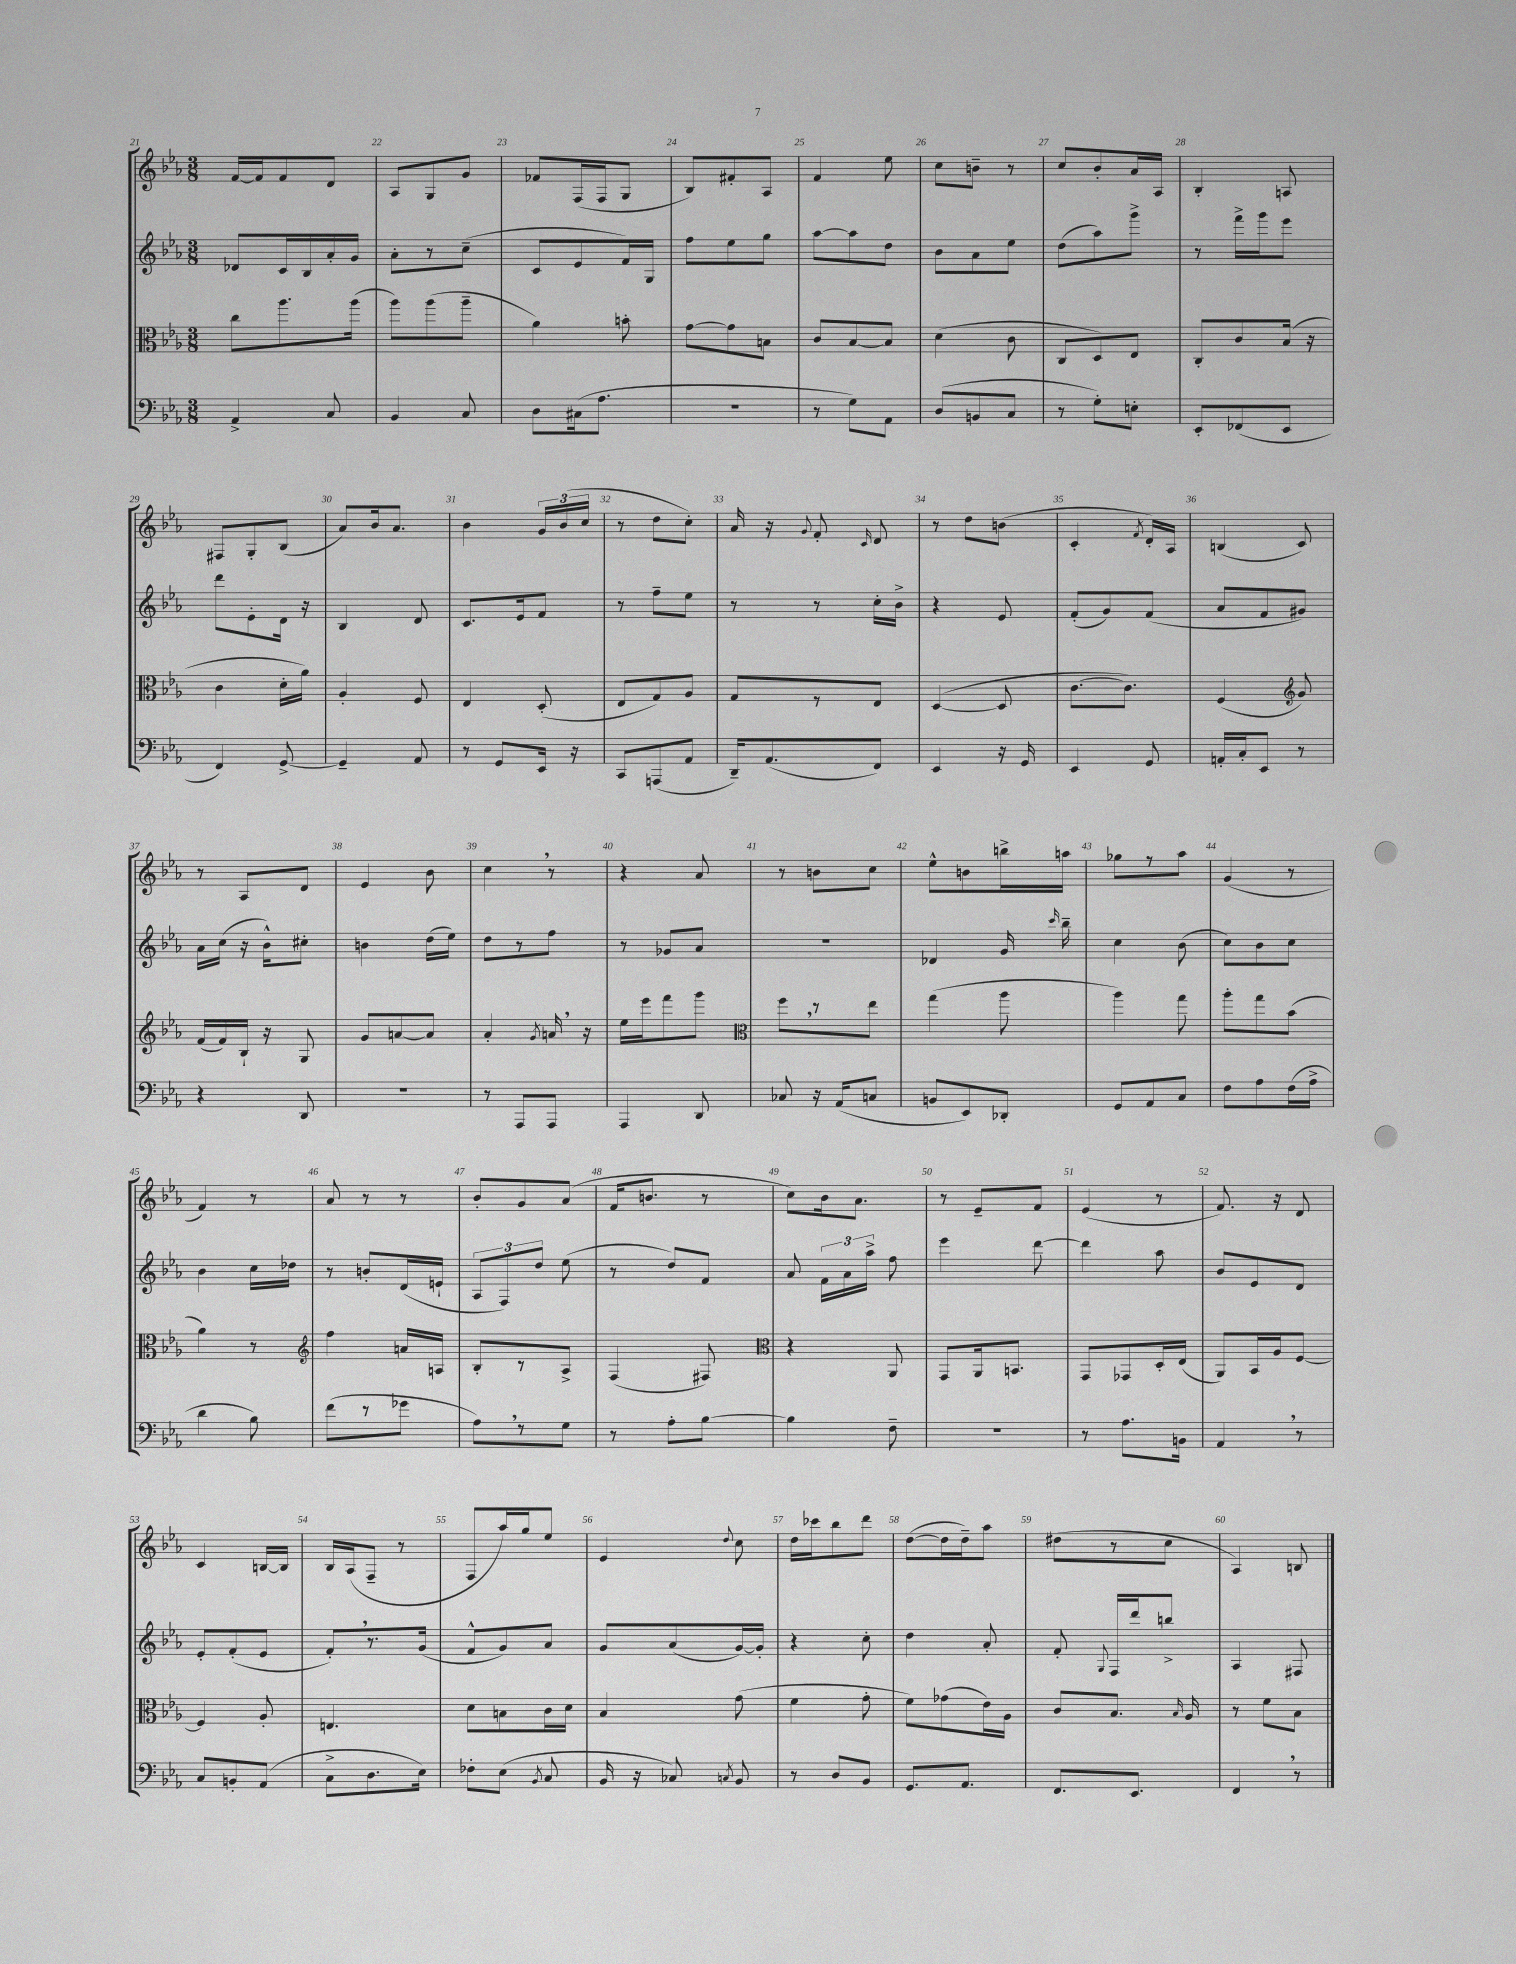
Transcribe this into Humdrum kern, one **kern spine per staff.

**kern	**kern	**kern	**kern
*staff4	*staff3	*staff2	*staff1
*clefF4	*clefC3	*clefG2	*clefG2
*k[b-e-a-]	*k[b-e-a-]	*k[b-e-a-]	*k[b-e-a-]
*M3/8	*M3/8	*M3/8	*M3/8
4AA-^	8cc	8d-	[16f
.	.	.	16f]
.	8.aa-	16c	8f
.	.	16B-	.
8C	.	16a-'	8d
.	(16aa-	16g	.
=	=	=	=
4BB-	8aa-)	8a-'	8A-
.	(8aa-	8r	8G
8C	8aa-~	(8cc~	8g
=	=	=	=
8D	4a-)	8c	8f-
(16C#	.	8e-	(16F
8.A-	.	.	16F
.	8b'	16f)	8G
.	.	16G	.
=	=	=	=
4.r	[8g	8ff	8B-)
.	8g]	8ee-	8f#'
.	8B	8gg	8A-
=	=	=	=
8r	8c	[8aa-	4f
8G)	[8B-	8aa-]	.
8AA-	8B-]	8dd	8ee-
=	=	=	=
(8D	(4d	8b-	8cc
8BB	.	8a-	8b~
8C	8c	8ee-	8r
=	=	=	=
8r	8C	(8dd	8cc
8G')	8D)	8aa-)	8b-'
8E'	8E-	8ggg^	16a-
.	.	.	16A-
=	=	=	=
8EE-'	8C'	8r	4B-'
(8FF-	8c	16fff^	.
.	.	16ggg	.
8EE-	(16B-	8eee-	8A
.	16r	.	.
=	=	=	=
4FF)	4c	8ddd	8F#
.	.	8e-'	8G'
[8GG^	16d'	16d	(8B-
.	16a-)	16r	.
=	=	=	=
4GG~]	4A-'	4B-	8a-)
.	.	.	16b-
.	.	.	8.a-
8AA-	8F	8d	.
=	=	=	=
8r	4E-	8.c	4b-
8GG	.	.	.
.	.	16e-	.
16EE-	(8D'	8f	24g
.	.	.	(24b-
16r	.	.	.
.	.	.	24cc
=	=	=	=
8CC	8E-	8r	8r
(8AAA	8G)	8ff~	8dd
8AA-	8A-	8ee-	8cc')
=	=	=	=
16DD~)	8G	8r	16a-
(8.AA-	.	.	16r
.	.	.	8qqg
.	8r	8r	8f'
.	.	.	16qqc
8FF)	8E-	16cc'	8d
.	.	16b-^	.
=	=	=	=
4EE-	([4D	4r	8r
.	.	.	8dd
16r	8D]	8e-	(8b
16GG	.	.	.
=	=	=	=
4EE-	[8.c	(8f'	4c'
.	.	8g)	.
.	8.c])	.	.
.	.	.	8qf
8GG	.	(8f	16d')
.	.	.	16A-
=	=	=	=
16AA'	(4F	8a-	(4B
16C'	.	.	.
8EE-	.	8f	.
*	*clefG2	*	*
8r	8g)	8g#)	8c)
=	=	=	=
4r	(16f	16a-	8r
.	16f)	(16cc	.
.	16B-`	16r	8A-
.	16r	16b-^^)	.
8DD	8G	8cc#'	8d
=	=	=	=
4.r	8g	4b	4e-
.	[8a	.	.
.	8a]	(16dd	8b-
.	.	16ee-)	.
=	=	=	=
8r	4a-'	8dd	4cc
8AAA-	.	8r	.
.	8qg	.	.
8AAA-	16a	8ff	8r
.	16r	.	.
=	=	=	=
4AAA-	16ee-	8r	4r
.	16eee-	.	.
.	8fff	8g-	.
8DD	8ggg	8a-	8a-
=	=	=	=
*	*clefC3	*	*
8C-	8ff	4.r	8r
16r	8r	.	8b
(16AA-	.	.	.
8C	8ee-	.	8cc
=	=	=	=
8BB	(4gg	4d-	8ee-^^
8EE-)	.	.	8b
8DD-'	8aa-	16g	16bb^
.	.	16qqccc	.
.	.	16bb-~	16aa
=	=	=	=
8GG	4aa-)	4cc	8gg-
8AA-	.	.	8r
8C	8gg	(8b-	8aa-
=	=	=	=
8F	8aa-'	8cc)	(4g
8A-	8gg	8b-	.
(16F	(8b-	8cc	8r
16A-^	.	.	.
=	=	=	=
4d	4a-)	4b-	4f)
8B-)	8r	16cc	8r
.	.	16dd-	.
=	=	=	=
*	*clefG2	*	*
(8f	4ff	8r	8a-
8r	.	8b'	8r
8g-	16a	(16d	8r
.	16A	16e`	.
=	=	=	=
8A-)	8B-'	12A-	8b-'
.	.	12F)	.
8r	8r	.	8g
.	.	12dd	.
8G	8A-^	(8ee-	(8a-
=	=	=	=
8r	(4F	8r	16f
.	.	.	8.b
8A-'	.	8dd)	.
[8B-	8F#)	8f	8r
=	=	=	=
*	*clefC3	*	*
4B-]	4r	8a-	8cc)
.	.	24f	16b-
.	.	24a-	.
.	.	.	8.a-
.	.	24aa-^	.
8F~	8AA-	8ff	.
=	=	=	=
4.r	8GG	4eee-	8r
.	16AA-	.	8e-~
.	8.BB	.	.
.	.	[8ddd	8f
=	=	=	=
8r	8GG	4ddd]	(4e-
8.A-	8GG-	.	.
.	16D'	8aa-	8r
16BB	(16E-	.	.
=	=	=	=
4AA-	8AA-)	8b-	8.f)
.	16BB-	8e-	.
.	16A-	.	16r
8r	[8F	8d	8d
=	=	=	=
8C	4F]	8e-'	4c
8BB'	.	(8f'	.
(8AA-	8A-'	8e-	[16B
.	.	.	16B]
=	=	=	=
8C^	4.E	8f')	16B-
.	.	.	(16A-
8.D	.	8.r	8F~
.	.	.	8r
16E-)	.	(16g	.
=	=	=	=
8F-'	8d	8f^^	8F
(8E-	8B	8g)	16aa-)
.	.	.	16gg
8qBB-	.	.	.
8C	16c	8a-	8ee-
.	16d	.	.
=	=	=	=
16BB-	4B-	8g	4e-
16r	.	.	.
8C-)	.	(8a-	.
8qC	.	.	8qqdd
8BB-	(8g	[16g)	8cc
.	.	16g']	.
=	=	=	=
8r	4f	4r	16dd
.	.	.	16ccc-
8D	.	.	8bb-
8BB-	8g'	8cc'	8ddd
=	=	=	=
8.GG	8f)	4dd	([8dd
.	(8g-	.	16dd]
8.AA-	.	.	16dd~)
.	16e-)	8a-'	8aa-
.	16A-	.	.
=	=	=	=
8.FF	8c	8f'	(8dd#
.	.	8qqG	.
.	8.B-	16F	8r
8.EE-	.	16ddd	.
.	.	8bb^	8cc
.	16qqB-	.	.
.	16A-	.	.
=	=	=	=
4FF	8r	4A-	4A-)
.	8f	.	.
8r	8B-	8F#	8B
==	==	==	==
*-	*-	*-	*-
